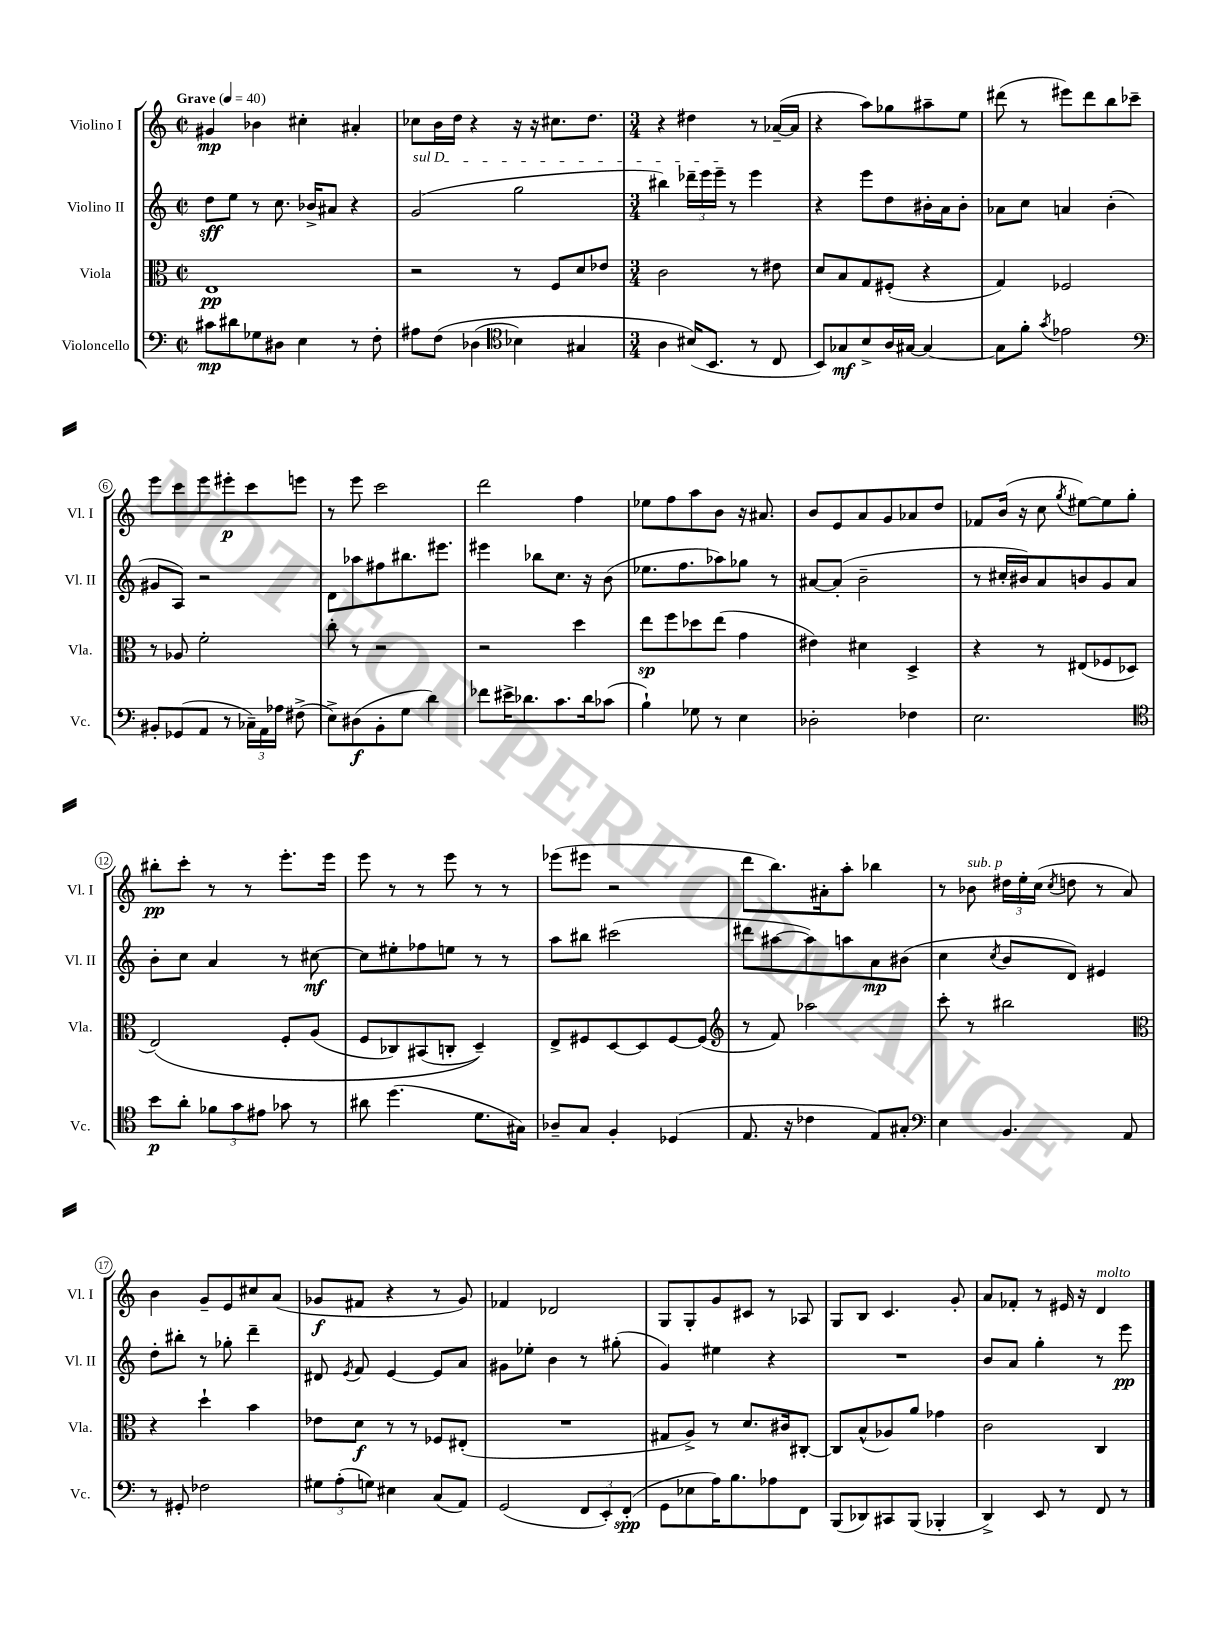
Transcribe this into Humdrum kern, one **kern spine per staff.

**kern	**dynam	**kern	**dynam	**kern	**dynam	**kern	**dynam
*part4	*part4	*part3	*part3	*part2	*part2	*part1	*part1
*staff4	*staff4	*staff3	*staff3	*staff2	*staff2	*staff1	*staff1
*I"Violoncello	*	*I"Viola	*	*I"Violino II	*	*I"Violino I	*
*I'Vc.	*	*I'Vla.	*	*I'Vl. II	*	*I'Vl. I	*
*clefF4	*	*clefC3	*	*clefG2	*	*clefG2	*
*k[]	*	*k[]	*	*k[]	*	*k[]	*
*M2/2	*	*M2/2	*	*M2/2	*	*M2/2	*
*met(c|)	*	*met(c|)	*	*met(c|)	*	*met(c|)	*
*MM40	*	*MM40	*	*MM40	*	*MM40	*
=1	=1	=1	=1	=1	=1	=1	=1
!	!	!	!	!	!	!LO:TX:a:B:t=Grave	!
8c#X\L	mp	1E	pp	8dd\L	sff	4g#X/	mp
8d#X\	.	.	.	8ee\J	.	.	.
8G-X\	.	.	.	8r	.	4b-X\	.
8D#X\J	.	.	.	8.cc\	.	.	.
4E\	.	.	.	.	.	4cc#X'\	.
.	.	.	.	16b-X^/KL	.	.	.
.	.	.	.	8a#X/J	.	.	.
8r	.	.	.	4r	.	4a#X'/	.
8F'\	.	.	.	.	.	.	.
=2	=2	=2	=2	=2	=2	=2	=2
!	!	!	!	!LO:TX:a:i:t=sul D	!	!	!
8A#X\L	.	2r	.	(2g/	.	8cc-X\L	.
(8F\J	.	.	.	.	.	16b\L	.
.	.	.	.	.	.	16dd\JJ	.
(4D-X\	.	.	.	.	.	4r	.
*clefC4	*	*	*	*	*	*	*
4B-X\)	.	8r	.	2gg\	.	16r	.
.	.	.	.	.	.	16r	.
.	.	8F/L	.	.	.	8.cc#X\L	.
4G#X/	.	8d/	.	.	.	.	.
.	.	.	.	.	.	8.dd\J	.
.	.	8e-X/J	.	.	.	.	.
=3	=3	=3	=3	=3	=3	=3	=3
*M3/4	*	*M3/4	*	*M3/4	*	*M3/4	*
4A\	.	2c\	.	4bb#X\)	.	4r	.
(16B#X/KL)	.	.	.	24ddd-X~\LL	.	4dd#X\	.
.	.	.	.	24eee\	.	.	.
8.BB/J	.	.	.	.	.	.	.
.	.	.	.	24eee~\JJ	.	.	.
.	.	.	.	8r	.	.	.
8r	.	8r	.	4eee\	.	8r	.
8C/	.	8e#X\	.	.	.	([16a-X~/LL	.
.	.	.	.	.	.	16a-/JJ]	.
=4	=4	=4	=4	=4	=4	=4	=4
8BB/L)	.	8d/L	.	4r	.	4r	.
8G-X/	mf	8B/	.	.	.	.	.
8B^/	.	8G/	.	8eee\L	.	8aa\L)	.
16A/L	.	(8F#X'/J	.	8dd\	.	8gg-X\	.
[16G#X/JJ	.	.	.	.	.	.	.
4G#/_	.	4r	.	16b#X'\L	.	8aa#X~\	.
.	.	.	.	16a\J	.	.	.
.	.	.	.	8b#'\J	.	8ee\J	.
=5	=5	=5	=5	=5	=5	=5	=5
8G#\L]	.	4G/)	.	8a-X\L	.	(8ddd#X\	.
8f'\J	.	.	.	8cc\J	.	8r	.
8qg/	.	.	.	.	.	.	.
2e-X\	.	2F-X/	.	4an/	.	8eee#X\L)	.
.	.	.	.	.	.	8ddd#\	.
.	.	.	.	(4b'\	.	8bb\	.
.	.	.	.	.	.	8ccc-X~\J	.
!!LO:LB:g=z
=6	=6	=6	=6	=6	=6	=6	=6
*clefF4	*	*	*	*	*	*	*
8BB#X'/L	.	8r	.	8g#X/L	.	8eee\L	.
(8GG-X/	.	8A-X/	.	8A/J)	.	8ccc\	.
8AA/J	.	2f'\	.	2r	.	8eee\	.
8r	.	.	.	.	.	8eee#X'\	p
24C-X~\LL)	.	.	.	.	.	8ccc\	.
24AA\	.	.	.	.	.	.	.
24A-X\JJ	.	.	.	.	.	.	.
(8F#X^\	.	.	.	.	.	8eeen\J	.
=7	=7	=7	=7	=7	=7	=7	=7
8E^\L)	.	8cc'\	.	8d\L	.	8r	.
(8D#X\	f	8r	.	8aa-X\	.	8eee\	.
8BB'\	.	2r	.	8ff#X\	.	2ccc\	.
8G\J	.	.	.	8.bb#X\	.	.	.
4d\)	.	.	.	.	.	.	.
.	.	.	.	8.eee#X\J	.	.	.
=8	=8	=8	=8	=8	=8	=8	=8
8f-X\L	.	2r	.	4eee#X\	.	2ddd\	.
16e#X^\K	.	.	.	.	.	.	.
8.d-X\	.	.	.	.	.	.	.
.	.	.	.	8bb-X\L	.	.	.
8.c\	.	.	.	8.cc\J	.	.	.
.	.	4dd\	.	.	.	4ff\	.
16d-\k	.	.	.	16r	.	.	.
(8c-X\J	.	.	.	(8b\	.	.	.
=9	=9	=9	=9	=9	=9	=9	=9
4B`\)	.	8ee\L	sp	8.ee-X\L	.	8ee-X\L	.
.	.	8ff\	.	.	.	8ff\	.
.	.	.	.	8.ff\	.	.	.
8G-X\	.	8dd-X\	.	.	.	8aa\	.
8r	.	(8ee\J	.	8aa-X\)	.	8b\J	.
4E\	.	4g\	.	8gg-X\J	.	16r	.
.	.	.	.	.	.	8.a#X/	.
.	.	.	.	8r	.	.	.
=10	=10	=10	=10	=10	=10	=10	=10
2D-X'\	.	4e#X\)	.	[8a#X/L	.	8b/L	.
.	.	.	.	(8a#'/J]	.	8e/	.
.	.	4d#X\	.	2b~\	.	8a/	.
.	.	.	.	.	.	8g/	.
4F-X\	.	4D^/	.	.	.	8a-X/	.
.	.	.	.	.	.	8dd/J	.
=11	=11	=11	=11	=11	=11	=11	=11
2.E\	.	4r	.	8r	.	8f-X/L	.
.	.	.	.	16cc#X'/LL	.	(16b/Jk	.
.	.	.	.	16b#X/J)	.	16r	.
.	.	8r	.	8a/	.	8cc\	.
.	.	.	.	.	.	8qgg/	.
.	.	(8E#X/L	.	8bn/	.	[8ee#X\L)	.
.	.	8F-X/	.	8g/	.	8ee#\]	.
.	.	8D-X/J	.	8a/J	.	8gg'\J	.
!!LO:LB:g=z
=12	=12	=12	=12	=12	=12	=12	=12
*clefC4	*	*	*	*	*	*	*
8b\L	p	(2E/)	.	8b'\L	.	8bb#X'\L	pp
8a'\J	.	.	.	8cc\J	.	8ccc'\J	.
12f-X\L	.	.	.	4a/	.	8r	.
12g\	.	.	.	.	.	.	.
.	.	.	.	.	.	8r	.
12e#X\J	.	.	.	.	.	.	.
8g-X\	.	8F'/L	.	8r	.	8.eee'\L	.
8r	.	(8A/J	.	[8cc#X\	mf	.	.
.	.	.	.	.	.	16eee\Jk	.
=13	=13	=13	=13	=13	=13	=13	=13
8a#X\	.	8F/L	.	8cc#\L]	.	8eee\	.
(4.dd\	.	8C-X/)	.	8ee#X'\	.	8r	.
.	.	(8BB#X/	.	8ff-X\	.	8r	.
.	.	8Cn'/J	.	8een\J	.	8eee\	.
8.d\L	.	4D~/))	.	8r	.	8r	.
.	.	.	.	8r	.	8r	.
16G#X\Jk)	.	.	.	.	.	.	.
=14	=14	=14	=14	=14	=14	=14	=14
8A-X~/L	.	8E^/L	.	8aa\L	.	(8eee-X\L	.
8G/J	.	8F#X/	.	8bb#X\J	.	8eee#X\J	.
4F'/	.	[8D/	.	(2ccc#X\	.	2r	.
.	.	8D/]	.	.	.	.	.
(4D-X/	.	[8F#/	.	.	.	.	.
.	.	(8F#/J]	.	.	.	.	.
=15	=15	=15	=15	=15	=15	=15	=15
*	*	*clefG2	*	*	*	*	*
8.E/	.	8r	.	8ddd#X\L	.	8ddd\L	.
.	.	8f/)	.	[8aa#X\	.	8.bb\)	.
16r	.	.	.	.	.	.	.
4c-X\	.	2aa-X\	.	8aa#\])	.	.	.
.	.	.	.	.	.	16a#X'\k	.
.	.	.	.	8aan\	.	8aa'\J	.
8E/L)	.	.	.	8a\	mp	4bb-X\	.
8G#X'/J	.	.	.	(8b#X\J	.	.	.
=16	=16	=16	=16	=16	=16	=16	=16
*clefF4	*	*	*	*	*	*	*
4E\	.	8ccc'\	.	4cc\	.	8r	.
!	!	!	!	!	!	!LO:TX:a:i:t=sub. p	!
.	.	8r	.	.	.	8b-X\	.
.	.	.	.	8qcc/	.	.	.
4.BB/	.	2bb#X\	.	8b/L	.	24dd#X\LL	.
.	.	.	.	.	.	24ee'\	.
.	.	.	.	.	.	(24cc\JJ	.
.	.	.	.	.	.	8qcc/	.
.	.	.	.	8d/J)	.	8ddn\	.
.	.	.	.	4e#X/	.	8r	.
8AA/	.	.	.	.	.	8a/)	.
!!LO:LB:g=z
=17	=17	=17	=17	=17	=17	=17	=17
*	*	*clefC3	*	*	*	*	*
8r	.	4r	.	8dd'\L	.	4b\	.
8GG#X'/	.	.	.	8bb#X'\J	.	.	.
2F-X\	.	4dd`\	.	8r	.	8g~/L	.
.	.	.	.	8gg-X'\	.	8e/	.
.	.	4b\	.	4ddd~\	.	8cc#X/	.
.	.	.	.	.	.	(8a/J	.
=18	=18	=18	=18	=18	=18	=18	=18
12G#X\L	.	8e-X\L	.	8d#X/	.	8g-X/L	f
(12A'\	.	.	.	.	.	.	.
.	.	.	.	8qe/	.	.	.
.	.	8d\J	f	8f/	.	8f#X/J	.
12Gn\J)	.	.	.	.	.	.	.
4E#X\	.	8r	.	[4e/	.	4r	.
.	.	8r	.	.	.	.	.
(8C/L	.	8F-X/L	.	8e/L]	.	8r	.
8AA/J)	.	(8E#X'/J	.	8a/J	.	8g-/)	.
=19	=19	=19	=19	=19	=19	=19	=19
(2GG/	.	2.r	.	8g#X\L	.	4f-X/	.
.	.	.	.	8ee-X'\J	.	.	.
.	.	.	.	4b\	.	2d-X/	.
12FF/L	.	.	.	8r	.	.	.
12EE'/)	.	.	.	.	.	.	.
.	.	.	.	(8gg#X'\	.	.	.
(12FF'/J	spp	.	.	.	.	.	.
=20	=20	=20	=20	=20	=20	=20	=20
8GG\L	.	8G#X/L	.	4g/)	.	8G/L	.
8E-X\	.	8A^/J)	.	.	.	8G'/	.
16A\K)	.	8r	.	4ee#X\	.	8g/	.
8.B\	.	.	.	.	.	.	.
.	.	8.d/L	.	.	.	8c#X/J	.
8A-X\	.	.	.	4r	.	8r	.
.	.	16c#X/k	.	.	.	.	.
8FF\J	.	[8C#X'/J	.	.	.	8A-X/	.
=21	=21	=21	=21	=21	=21	=21	=21
(8BBB/L	.	8C#/L]	.	2.r	.	8G/L	.
8DD-X/)	.	(8B^^/	.	.	.	8B/J	.
8CC#X/	.	8A-X/)	.	.	.	4.c/	.
(8BBB/J	.	8a/J	.	.	.	.	.
4BBB-X'/	.	4g-X\	.	.	.	.	.
.	.	.	.	.	.	8g'/	.
=22	=22	=22	=22	=22	=22	=22	=22
4DD^/)	.	2c\	.	8b/L	.	8a/L	.
.	.	.	.	8a/J	.	8f-X'/J	.
8EE/	.	.	.	4gg'\	.	8r	.
8r	.	.	.	.	.	16e#X/	.
.	.	.	.	.	.	16r	.
!	!	!	!	!	!	!LO:TX:a:i:t=molto	!
8FF/	.	4C/	.	8r	.	4d/	.
8r	.	.	.	8eee\	pp	.	.
==	==	==	==	==	==	==	==
*-	*-	*-	*-	*-	*-	*-	*-
